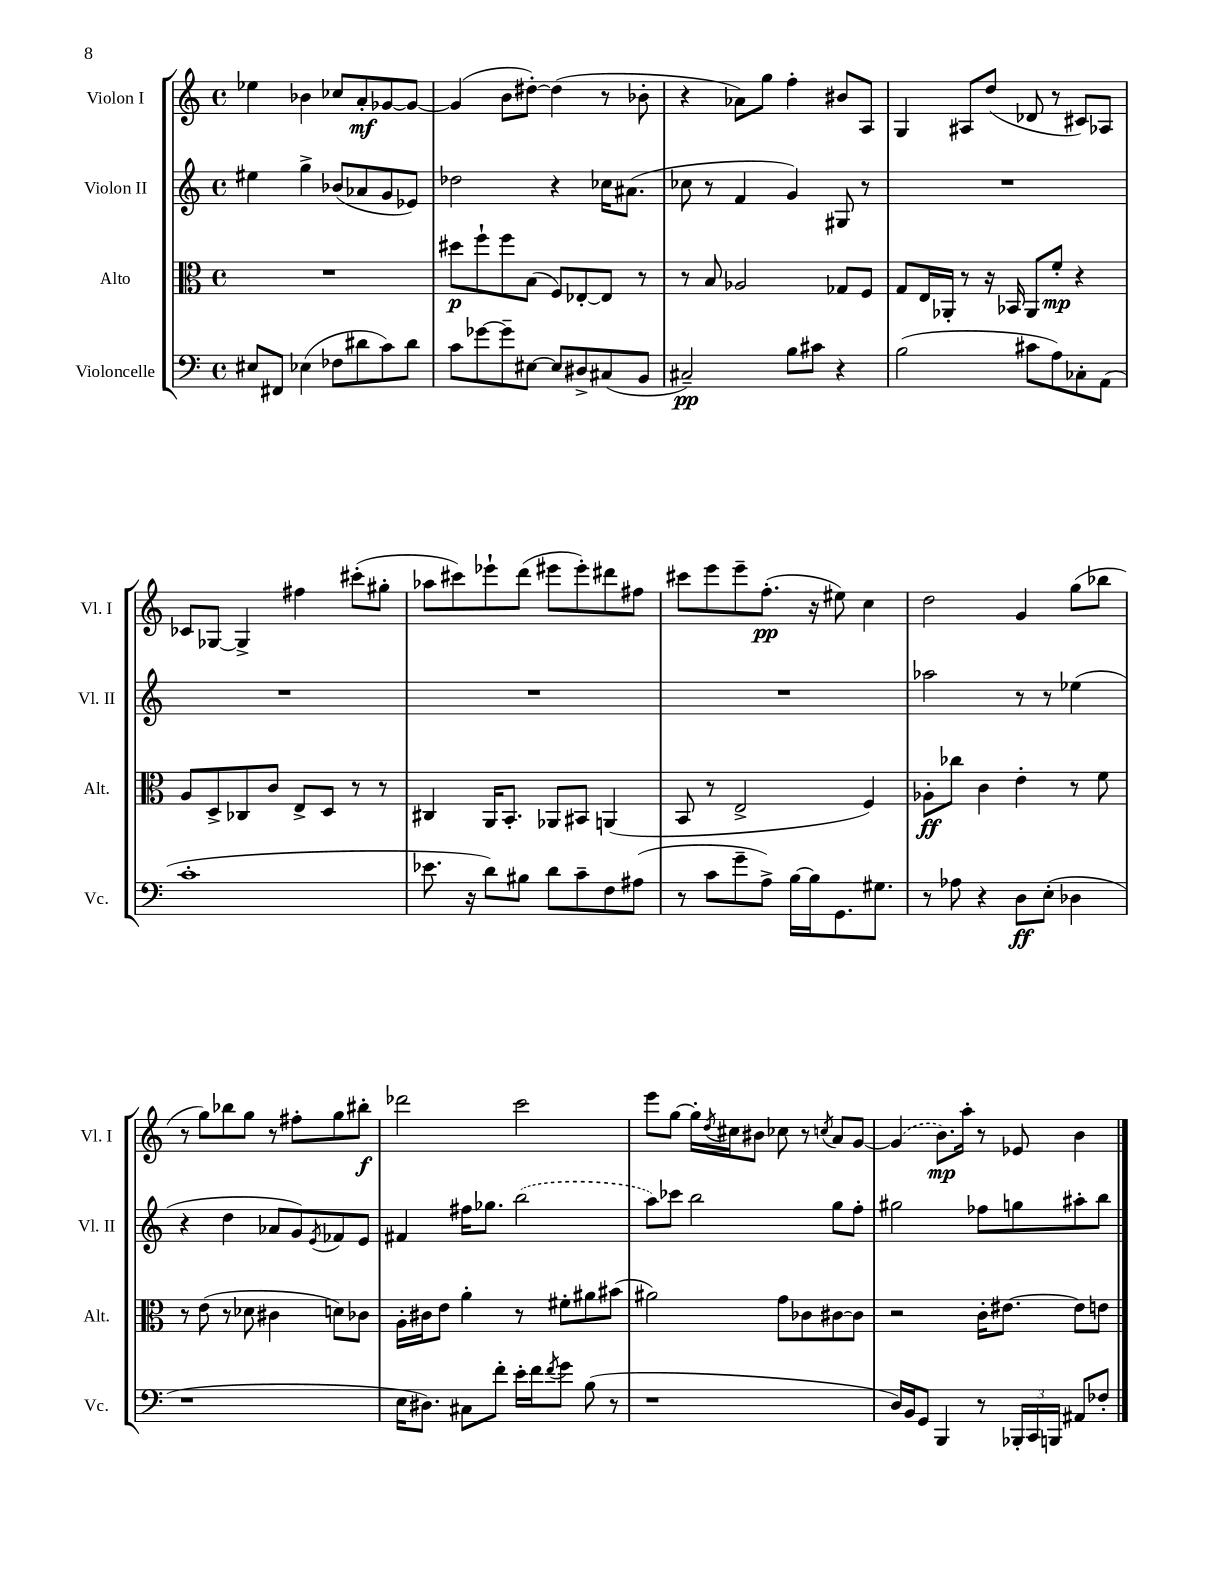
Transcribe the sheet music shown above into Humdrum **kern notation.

**kern	**dynam	**kern	**dynam	**kern	**kern	**dynam
*part4	*part4	*part3	*part3	*part2	*part1	*part1
*staff4	*staff4	*staff3	*staff3	*staff2	*staff1	*staff1
*I"Violoncelle	*	*I"Alto	*	*I"Violon II	*I"Violon I	*
*I'Vc.	*	*I'Alt.	*	*I'Vl. II	*I'Vl. I	*
*clefF4	*	*clefC3	*	*clefG2	*clefG2	*
*k[]	*	*k[]	*	*k[]	*k[]	*
*M4/4	*	*M4/4	*	*M4/4	*M4/4	*
*met(c)	*	*met(c)	*	*met(c)	*met(c)	*
=24	=24	=24	=24	=24	=24	=24
8E#X/L	.	1r	.	4ee#X\	4ee-X\	.
8FF#X/J	.	.	.	.	.	.
(4E-X\	.	.	.	4gg^\	4b-X\	.
8F-X\L	.	.	.	(8b-X/L	8cc-X/L	.
8d#X\	.	.	.	8a-X/	8a'/	mf
8c\)	.	.	.	8g/	[8g-X/	.
8d#\J	.	.	.	8e-X/J)	8g-/J_	.
=25	=25	=25	=25	=25	=25	=25
8c\L	.	8dd#X\L	p	2dd-X\	(4g-/]	.
[8g-X\	.	8ff`\	.	.	.	.
8g-~\]	.	8ff\	.	.	8b\L	.
[8E#X\J	.	(8B\J	.	.	[8dd#X'\J)	.
8E#/L]	.	8F/L)	.	4r	(4dd#\]	.
8D#X^/	.	[8E-X'/	.	.	.	.
(8C#X/	.	8E-/J]	.	16cc-X\KL	8r	.
.	.	.	.	(8.a#X\J	.	.
8BB/J	.	8r	.	.	8b-X'\	.
=26	=26	=26	=26	=26	=26	=26
2C#X~/)	pp	8r	.	8cc-X\	4r	.
.	.	8B/	.	8r	.	.
.	.	2A-X/	.	4f/	8a-X\L)	.
.	.	.	.	.	8gg\J	.
8B\L	.	.	.	4g/)	4ff'\	.
8c#X\J	.	.	.	.	.	.
4r	.	8G-X/L	.	8G#X/	8b#X/L	.
.	.	8F/J	.	8r	8A/J	.
=27	=27	=27	=27	=27	=27	=27
(2B\	.	8G/L	.	1r	4G/	.
.	.	16E/L	.	.	.	.
.	.	16AA-X'/JJ	.	.	.	.
.	.	8r	.	.	8A#X/L	.
.	.	16r	.	.	(8dd/J	.
.	.	16BB-X/	.	.	.	.
8c#X\L	.	8AA-/L	.	.	8d-X/	.
8A\)	.	8f'/J	mp	.	8r	.
8C-X'\	.	4r	.	.	8c#X/L)	.
(8AA\J	.	.	.	.	8A-X/J	.
!!LO:LB:g=z
=28	=28	=28	=28	=28	=28	=28
1c'	.	8A/L	.	1r	8c-X/L	.
.	.	8D^/	.	.	[8G-X/J	.
.	.	8C-X/	.	.	4G-^/]	.
.	.	8c/J	.	.	.	.
.	.	8E^/L	.	.	4ff#X\	.
.	.	8D/J	.	.	.	.
.	.	8r	.	.	(8ccc#X'\L	.
.	.	8r	.	.	8gg#X'\J	.
=29	=29	=29	=29	=29	=29	=29
8.e-X\	.	4C#X/	.	1r	8aa-X\L	.
.	.	.	.	.	8ccc#X\)	.
16r	.	.	.	.	.	.
8d\L)	.	16AA/KL	.	.	8eee-X`\	.
.	.	8.BB'/J	.	.	.	.
8B#X\J	.	.	.	.	(8ddd\J	.
8d\L	.	8AA-X/L	.	.	8eee#X\L	.
8c~\	.	8BB#X/J	.	.	8eee#'\)	.
8F\	.	(4AAn/	.	.	8ddd#X\	.
(8A#X\J	.	.	.	.	8ff#X\J	.
=30	=30	=30	=30	=30	=30	=30
8r	.	8BB/	.	1r	8ccc#X\L	.
8c\L	.	8r	.	.	8eee\	.
8g~\	.	2E^/	.	.	8eee~\	.
8A^\J)	.	.	.	.	(8.ff'\J	pp
[16B\LL	.	.	.	.	.	.
16B\J]	.	.	.	.	16r	.
8.GG\	.	.	.	.	8ee#X\)	.
.	.	4F/)	.	.	4cc\	.
8.G#X\J	.	.	.	.	.	.
=31	=31	=31	=31	=31	=31	=31
8r	.	8A-X'\L	ff	2aa-X\	2dd\	.
8A-X\	.	8cc-X\J	.	.	.	.
4r	.	4c\	.	.	.	.
8D\L	ff	4e'\	.	8r	4g/	.
(8E'\J	.	.	.	8r	.	.
4D-X\	.	8r	.	(4ee-X\	(8gg\L	.
.	.	8f\	.	.	8bb-X\J	.
!!LO:LB:g=z
=32	=32	=32	=32	=32	=32	=32
1r	.	8r	.	4r	8r	.
.	.	(8e\	.	.	8gg\L)	.
.	.	8r	.	4dd\	8bb-X\	.
.	.	8d-X\	.	.	8gg\J	.
.	.	4c#X\	.	8a-X/L	8r	.
.	.	.	.	8g/)	8ff#X'\L	.
.	.	.	.	8qe/	.	.
.	.	8dn\L)	.	8f-X/	8gg\	.
.	.	8c-X\J	.	8e/J	8bb#X'\J	f
=33	=33	=33	=33	=33	=33	=33
16E\KL	.	16A'\LL	.	4f#X/	2ddd-X\	.
8.D#X\J)	.	16c#X\J	.	.	.	.
.	.	8e\J	.	.	.	.
8C#X\L	.	4a'\	.	16ff#X\KL	.	.
.	.	.	.	8.gg-X\J	.	.
8f'\J	.	.	.	.	.	.
16e'\LL	.	8r	.	(2bb\	2ccc\	.
16f\J	.	.	.	.	.	.
8qf/	.	.	.	.	.	.
8g\J	.	8f#X'\L	.	.	.	.
(8B\	.	8a#X\	.	.	.	.
8r	.	(8b#X\J	.	.	.	.
=34	=34	=34	=34	=34	=34	=34
1r	.	2a#X\)	.	8aa\L)	8eee\L	.
.	.	.	.	8ccc-X\J	[8gg\J	.
.	.	.	.	2bb\	16gg'\LL]	.
.	.	.	.	.	8qdd/	.
.	.	.	.	.	16cc#X\J	.
.	.	.	.	.	8b#X\J	.
.	.	8g\L	.	.	8cc-X\	.
.	.	8c-X\	.	.	8r	.
.	.	.	.	.	8qccn/	.
.	.	[8c#X\	.	8gg\L	8a/L	.
.	.	8c#\J]	.	8ff'\J	[8g/J	.
=35	=35	=35	=35	=35	=35	=35
16D/LL)	.	2r	.	2gg#X\	(4g/]	.
16BB/J	.	.	.	.	.	.
8GG/J	.	.	.	.	.	.
4BBB/	.	.	.	.	8.b\L)	mp
.	.	.	.	.	16aa'\Jk	.
8r	.	16c'\KL	.	8ff-X\L	8r	.
.	.	[8.e#X\J	.	.	.	.
24BBB-X'/LL	.	.	.	8ggn\	8e-X/	.
24CC/	.	.	.	.	.	.
24BBBn/JJ	.	.	.	.	.	.
8AA#X/L	.	8e#\L]	.	8aa#X'\	4b\	.
8F-X'/J	.	8en\J	.	8bb\J	.	.
==	==	==	==	==	==	==
*-	*-	*-	*-	*-	*-	*-
